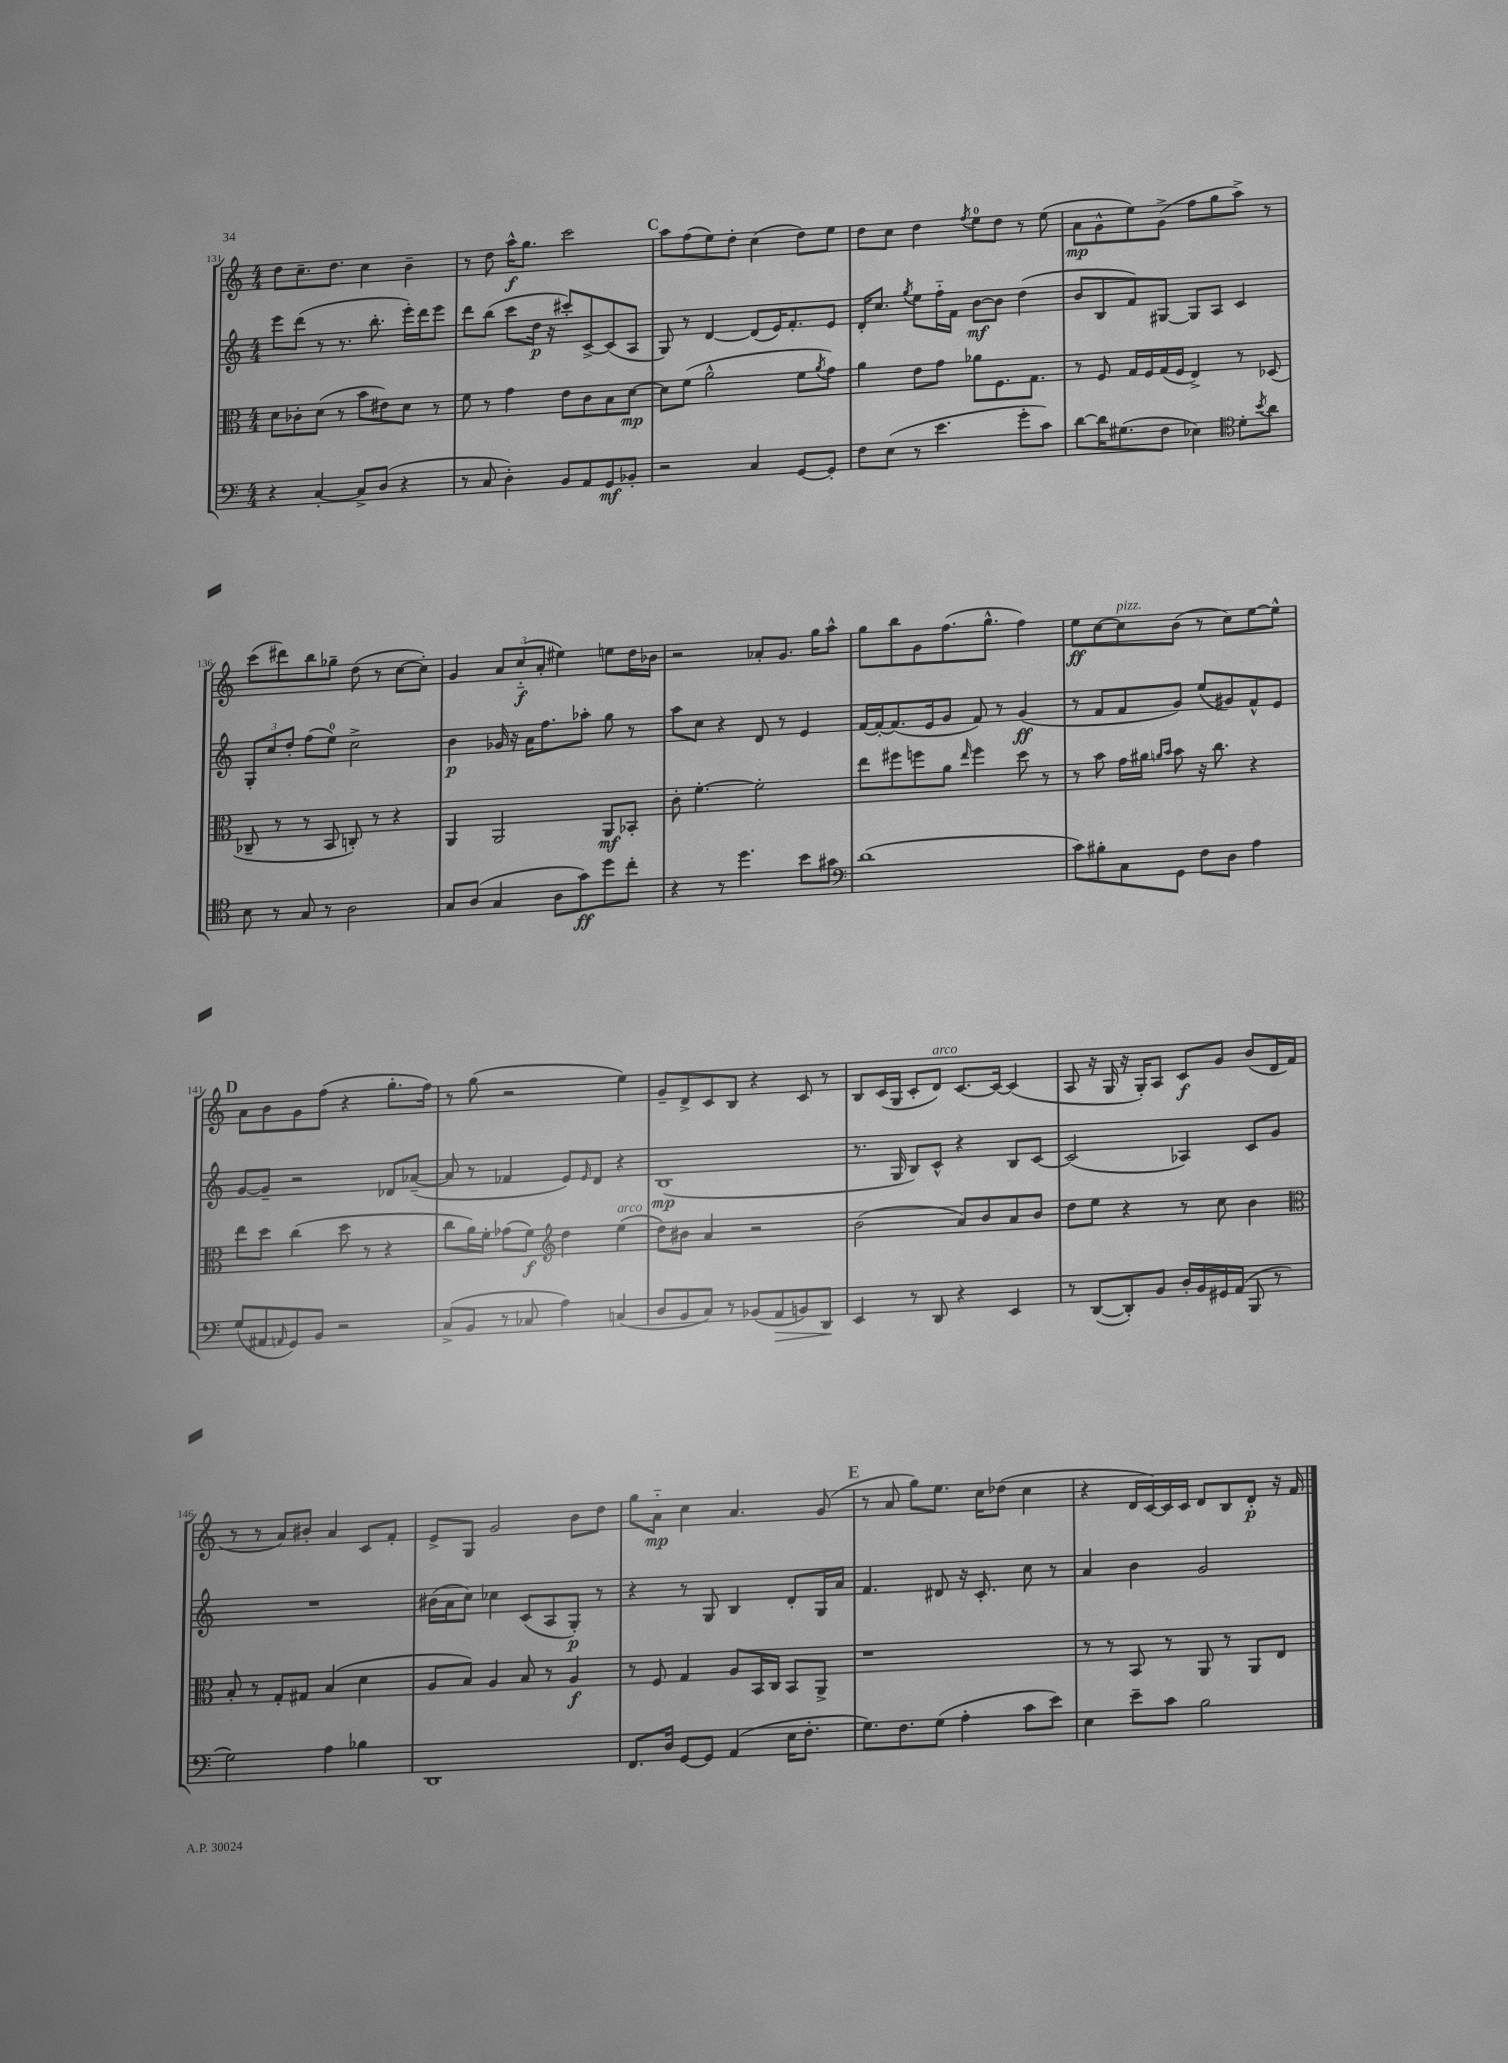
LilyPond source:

<<
\new StaffGroup <<
\new Staff = "s0" {
    \clef treble \key c \major \numericTimeSignature \time 4/4
    d''8 c''8.-- d''8. c''4 b'4-- |
    r8 d''8 a''16-^\f g''8. c'''2 |
    \mark \markup { \bold "C" } a''8 f''8( e''8) d''8-. c''4( d''8) e''8 |
    d''8 c''8 d''4 \acciaccatura { f''8 } e''8-0 d''8 r8 e''8( |
    a'8\mp g'8-^ e''8) g'8->( f''8 g''8 a''8->) r8 |
    c'''8( dis'''8) b''8 ges''8-- d''8( r8 c''8~ c''8-.) |
    g'4 \tuplet 3/2 { a'8 c''8-_\f( a'8-. } eis''4) e''8 d''16 bes'16 |
    r2 aes'8-. g'8. g''16 a''8-^ |
    g''8 b''8 g'8 f''8.( g''8.-^ f''4) |
    e''8\ff c''8~ c''8^\markup { \italic "pizz." } b'8( r8 c''8) e''8~ e''8-^ |
    \mark \markup { \bold "D" } a'8 b'8 g'8 f''8( r4 g''8.-. f''16) |
    r8 g''8( r2 e''4) |
    g'8-- d'8-> c'8 b8 r4 c'8 r8 |
    b8 c'16( g16 c'8-. d'8^\markup { \italic "arco" }) c'8.~ c'16~ c'4( |
    a8 r16 g16 r16 g16-.) a8 c'8\f g'8 b'8( d'16 f'16 |
    r8 r8 a'8) bis'8-. a'4 c'8 f'8-. |
    e'8-> g8 g'2 b'8 d''8 |
    g''8 a'8-_\mp c''4 a'4. g'8( |
    \mark \markup { \bold "E" } r8 a'8 g''8) e''8. c''16 des''8( c''4 |
    r4 d'16 c'16~) c'16 c'16 d'8 b8 d'8-.\p r16 f'16 \bar "|." |
}
\new Staff = "s1" {
    \clef treble \key c \major \numericTimeSignature \time 4/4
    e'''8 d'''8( r8 r8. b''8.-. e'''16-.) d'''16 e'''8 |
    d'''8 b''8( c'''8 d''16\p r16 cis'''8-.) c'8~-> c'8( a8 |
    \mark \markup { \bold "C" } g8) r8 d'4~ d'8( e'16) f'8.-. e'8 |
    d'16-. c''8. \acciaccatura { g''8 } e''8 f''16-_ f'16 b'8~\mf b'8 d''4( |
    b'8 b8 f'8) gis8~ gis8 a8 c'4 |
    \tuplet 3/2 { g8-. c''8 d''8-. } f''8( e''8-0) c''2-> |
    b'4\p ges'16 r16 a'16 f''8. aes''8-. g''8 r8 |
    a''8 c''8 r4 d'8 r8 e'4 |
    f'16~ f'16~-. f'8.( e'16 g'8 f'8) r8 g'4\ff( |
    r8 f'8 f'8 g'8) e''8( gis'8) f'8-^ e'8 |
    \mark \markup { \bold "D" } g'8~ g'8-- r2 des'8 aes'8~--( |
    aes'8 r8 fes'4 e'8) \grace { e'16 } d'8 r4 |
    b1\mp( |
    r8. g16 b8) c'8-^ r4 b8 c'8~ |
    c'2( aes4) c'8 g'8 |
    R1 |
    bis'16( a'16 c''8) ces''4 c'8( a8 g8-.\p) r8 |
    r4 r8 g8 b4 d'8-. g16 a'16 |
    \mark \markup { \bold "E" } f'4. dis'8 r16 c'8.-. c''8 r8 |
    a'4 b'4 g'2 \bar "|." |
}
\new Staff = "s2" {
    \clef alto \key c \major \numericTimeSignature \time 4/4
    d'8 ces'8-. d'8( r8 b'8 eis'8) d'8 r8 |
    f'8 r8 g'4 e'8 c'8 b8 d'8~\mp |
    \mark \markup { \bold "C" } d'8 f'8( a'2-^ f'8 \acciaccatura { a'8 } g'8) |
    a'4 e'8 g'8 aes'8 f8. g8. |
    r8 f8 g16 f16 g16( f16 e4->) r8 des8( |
    ces8-- r8 r8 b,8 c8-.) r8 r4 |
    a,4 a,2 a,8\mf bes,8-. |
    c'8-. f'4.~-. f'2-. |
    e''8 fis''8 f''8 a'8 \grace { e''16 } f''4 d''8 r8 |
    r8 b'8 g'16 ais'16 \grace { a'16 b'16 } b'8 r16 c''8. r4 |
    \mark \markup { \bold "D" } e''8 d''8 c''4( d''8 r8 r4 |
    c''8 a'16) f'16-. ges'8( f'8\f) \clef treble d''4 e''4^\markup { \italic "arco" }( |
    d''8) bis'8 a'4 r2 |
    b'2( a'8) b'8 a'8 b'8 |
    d''8 e''8 r4 r8 c''8 b'4 |
    \clef alto b8-. r8 g8-. gis8 b4( d'4 |
    a8 b8) a4 b8 r8 a4\f |
    r8 f8 g4 a8 b,16 c16 b,8 a,8-> |
    \mark \markup { \bold "E" } r1 |
    r8 r8 b,8 r8 a,8 r8 a,8 e8 \bar "|." |
}
\new Staff = "s3" {
    \clef bass \key c \major \numericTimeSignature \time 4/4
    r4 c4~-. c8-> d8( r4 |
    r8 c8 d4-.) b,8 a,8 g,8\mf bes,8-. |
    \mark \markup { \bold "C" } r2 c4 g,8~ g,8-. |
    f8 e8( r8 e'4. g'8-. c'8) |
    d'8~ d'16 gis8.( f8 ees4) \clef tenor d'8-. \acciaccatura { b'8 } a'8 |
    b8 r8 g8 r8 a2 |
    g8 a8( g4 a8 g'8\ff) d''8 c''8-. |
    r4 r8 d''4. b'8 gis'8 |
    \clef bass d'1( |
    c'8) bis8-. c8 g,8 f8 d8 a4 |
    \mark \markup { \bold "D" } g8( ais,8 \grace { a,16 } g,8) b,8 r2 |
    c8->( b,8 r8 ces8 a4) c4( |
    d8 b,8 c8) r8 bes,8( a,8\> b,8) d,8\! |
    e,4 r8 d,8 r4 e,4 |
    r8 d,8~( d,8-.) b,8 d16-. b,16 gis,16 a,16( b,,8 r8 |
    g2) a4 bes4 |
    d,1 |
    f,8. d16 g,8~ g,8 a,4( e16 f8.-. |
    \mark \markup { \bold "E" } g8.) f8. g8( a4-. c'8 e'8) |
    e4 e'8-- c'8 b2 \bar "|." |
}
>>
>>
\layout { \context { \Score currentBarNumber = #131 } }
